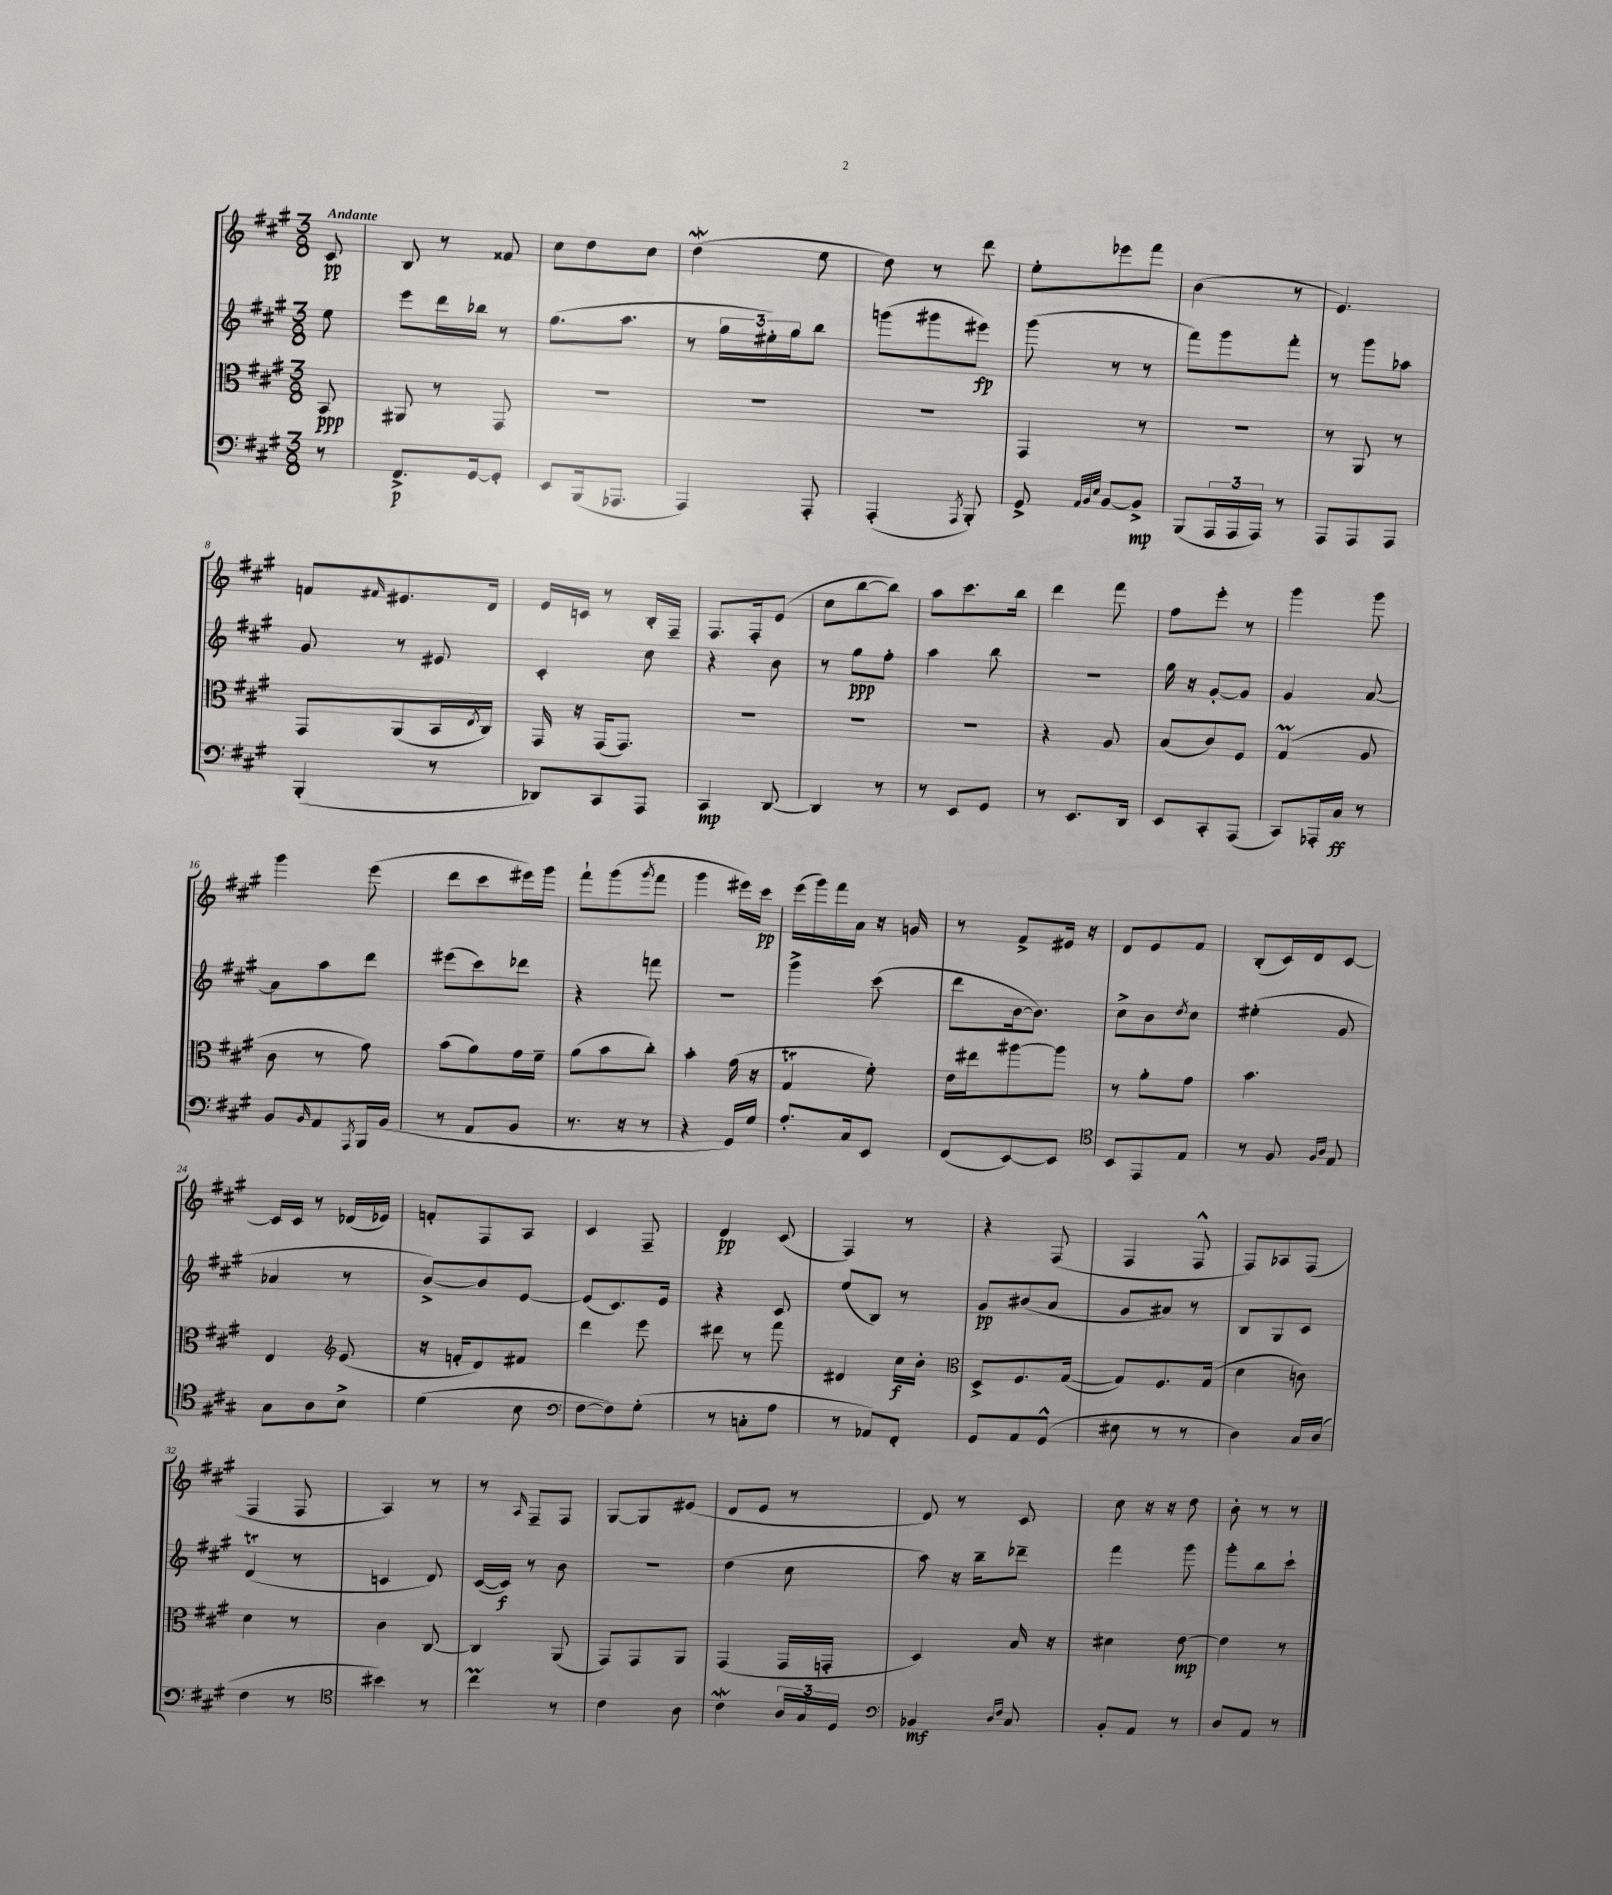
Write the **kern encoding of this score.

**kern	**kern	**kern	**kern
*staff4	*staff3	*staff2	*staff1
*clefF4	*clefC3	*clefG2	*clefG2
*k[f#c#g#]	*k[f#c#g#]	*k[f#c#g#]	*k[f#c#g#]
*M3/8	*M3/8	*M3/8	*M3/8
8r	8BB	8ee	8c#
=	=	=	=
8.FF#^	8AA#	8eee	8B
.	8r	16ddd	8r
[16GG#	.	16bb-	.
8GG#']	8GG#	8r	8f##
=	=	=	=
8EE	4.r	(8.gg#	8cc#
(16BBB	.	.	8dd
8.AAA-	.	8.aa	.
.	.	.	8cc#
=	=	=	=
4AAA)	4.r	8r	(4dd
.	.	24gg#	.
.	.	24ee#')	.
.	.	24gg#	.
8AAA'	.	8bb	8ee
=	=	=	=
(4AAA'	4.r	(8ggg	8dd)
.	.	8ggg#	8r
8qAAA	.	.	.
8BBB')	.	8eee#)	8ddd
=	=	=	=
8GG#^	4GG#	(8ggg#	8ee'
32qqAA	.	.	.
32qqBB	.	.	.
32qqE	.	.	.
[8BB	.	8r	8eee-
8BB^]	8r	8r	8fff#
=	=	=	=
(8BBB	4.r	8fff#)	(4b
24AAA	.	8ggg#	.
24AAA	.	.	.
24AAA)	.	.	.
8r	.	8fff#'	8r
=	=	=	=
8AAA	8r	8r	4.e)
8AAA	8AA	8ggg#	.
8AAA	8r	8aa-	.
=	=	=	=
(4BBB'	8GG#	8g#	8f
.	.	.	16qqf#
.	(8AA	8r	8.e#
8r	16BB	8e#	.
.	8qE	.	.
.	16C#)	.	16d
=	=	=	=
8DD-)	16GG#	4c#'	16e
.	16r	.	16c
8CC#	(16GG#	.	8r
.	8.GG#)	.	.
8AAA	.	8cc#	16B'
.	.	.	16F#~
=	=	=	=
4CC#	4.r	4r	8.F#
.	.	.	16F#'
[8DD	.	8b	(8e
=	=	=	=
4DD]	4.r	8r	8cc#
.	.	8gg#	[8bb
8r	.	8ff#'	8bb])
=	=	=	=
8r	4.r	4aa	8aa
8EE	.	.	8.ccc#
8GG#	.	8bb	.
.	.	.	16bb
=	=	=	=
8r	4r	4.r	4ddd
8.EE	.	.	.
.	8A	.	8fff#
16DD	.	.	.
=	=	=	=
8EE	(8B	16gg#	8ff#
.	.	16r	.
8CC#'	8c#)	[8g#'	8eee'
(8AAA	8F#	8g#]	8r
=	=	=	=
8CC#)	(4G#	4g#	4ggg#
16AAA-'	.	.	.
16C#	.	.	.
8r	8A	[8a	8ggg#
=	=	=	=
8BB	8c#	8a]	4ggg#
16qqBB	.	.	.
8AA	8r	8aa	.
8qAAA	.	.	.
16BBB	8g#)	8ddd	(8eee
(16BB	.	.	.
=	=	=	=
8r	(8b	(8eee#	8ddd
8AA	8a)	8ccc#)	8ccc#
8BB	16g#	8ddd-	16eee#)
.	16f#~	.	16ggg#
=	=	=	=
8.r	(8a	4r	8fff#`
.	8b	.	(8ggg#
16r	.	.	.
.	.	.	8qggg#
8r	8cc#')	8fff	8fff#
=	=	=	=
4r	4b'	4.r	4ggg#
16GG#)	(16g#	.	16eee#)
16G#	16r	.	16ccc#
=	=	=	=
8.A'	4G#	4ggg#^	(16eee
.	.	.	16ggg#)
.	.	.	16fff#
16C#	.	.	16a
8EE	8f#')	(8ccc#	16r
.	.	.	16g
=	=	=	=
(8FF#	16e	8ddd	8r
.	16ee#	.	.
[8EE)	[8aa#	[16b	8f#^
.	.	8.b])	.
8EE]	8aa#]	.	16e#
.	.	.	16r
=	=	=	=
*clefC4	*	*	*
8BB	8r	8cc#^	8d
8EE	8a'	8b	8e
.	.	8qdd	.
8E	8g#	8cc#	8f#
=	=	=	=
8r	4.b	(4ee#'	(8B'
8F#	.	.	16c#)
.	.	.	16d
16qqF#	.	.	.
16qqA	.	.	.
8E	.	8g#	[8c#
=	=	=	=
8G#	4E	4a-	16c#]
.	.	.	16c#
8A	.	.	8r
*	*clefG2	*	*
8B^	(8e	8r	(16d-
.	.	.	16e-)
=	=	=	=
(4d	16r	[8b^)	8f'
.	16f'	.	.
.	8d)	8b]	8F#
8B	8f#	[8e	8A
=	=	=	=
*clefF4	*	*	*
[8F#	4ddd	(8e]	4c#
8F#])	.	8.c#)	.
(8G#'	8eee	.	8F#~
.	.	16e	.
=	=	=	=
8r	8ddd#	4r	4d
8C'	8r	.	.
8A	8fff#	8c#	(8c#
=	=	=	=
8r	4d#	(8ee	4F#)
8AA-)	.	8B)	.
8FF#'	16cc#	8r	8r
.	16b'	.	.
=	=	=	=
*	*clefC3	*	*
8GG#	8D^	8g#	4r
8AA	8.F#	(8b#	.
(8GG#^^	.	8a	(8F#
.	([16G#	.	.
=	=	=	=
8E#	8G#])	8g#	4F#
8r	8.F#	8a#)	.
8r	.	8r	8F#^^
.	(16G#	.	.
=	=	=	=
4D)	4d	8B	8F#)
.	.	8G#	8A-
16C#	8c)	8c#	(8F#
(16D	.	.	.
=	=	=	=
4F#	4d	(4d	4F#
8r	8r	8r	8F#
=	=	=	=
*clefC4	*	*	*
4b#)	4c#	4c	4A)
8r	[8C#	8d)	8r
=	=	=	=
4cc#	4C#]	([16c#	8r
.	.	16c#])	.
.	.	.	16qqA
.	.	8r	8F#~
8r	(8AA	8b	8F#
=	=	=	=
4c#	8GG#)	4.r	[8G#
.	8GG#	.	8G#]
8A	8AA	.	(8e#
=	=	=	=
4c#	(4GG#	(4dd	8d
.	.	.	8e
24A	16GG#	8cc#	8r
24G#	.	.	.
.	16GG'	.	.
24D	.	.	.
=	=	=	=
*clefF4	*	*	*
4BB-	4D)	8aa)	8d)
.	.	16r	8r
.	.	16bb~	.
16qqD	.	.	.
16qqF#	.	.	.
8C#	16B	8ddd-~	8c#
.	16r	.	.
=	=	=	=
8BB'	4d#	4fff#	8cc#
8AA	.	.	16r
.	.	.	16r
8r	[8e	8ggg#	8dd
=	=	=	=
8D	4e]	8ggg#'	8b'
8AA	.	8bb	8r
8r	8r	8ccc#`	8r
==	==	==	==
*-	*-	*-	*-
